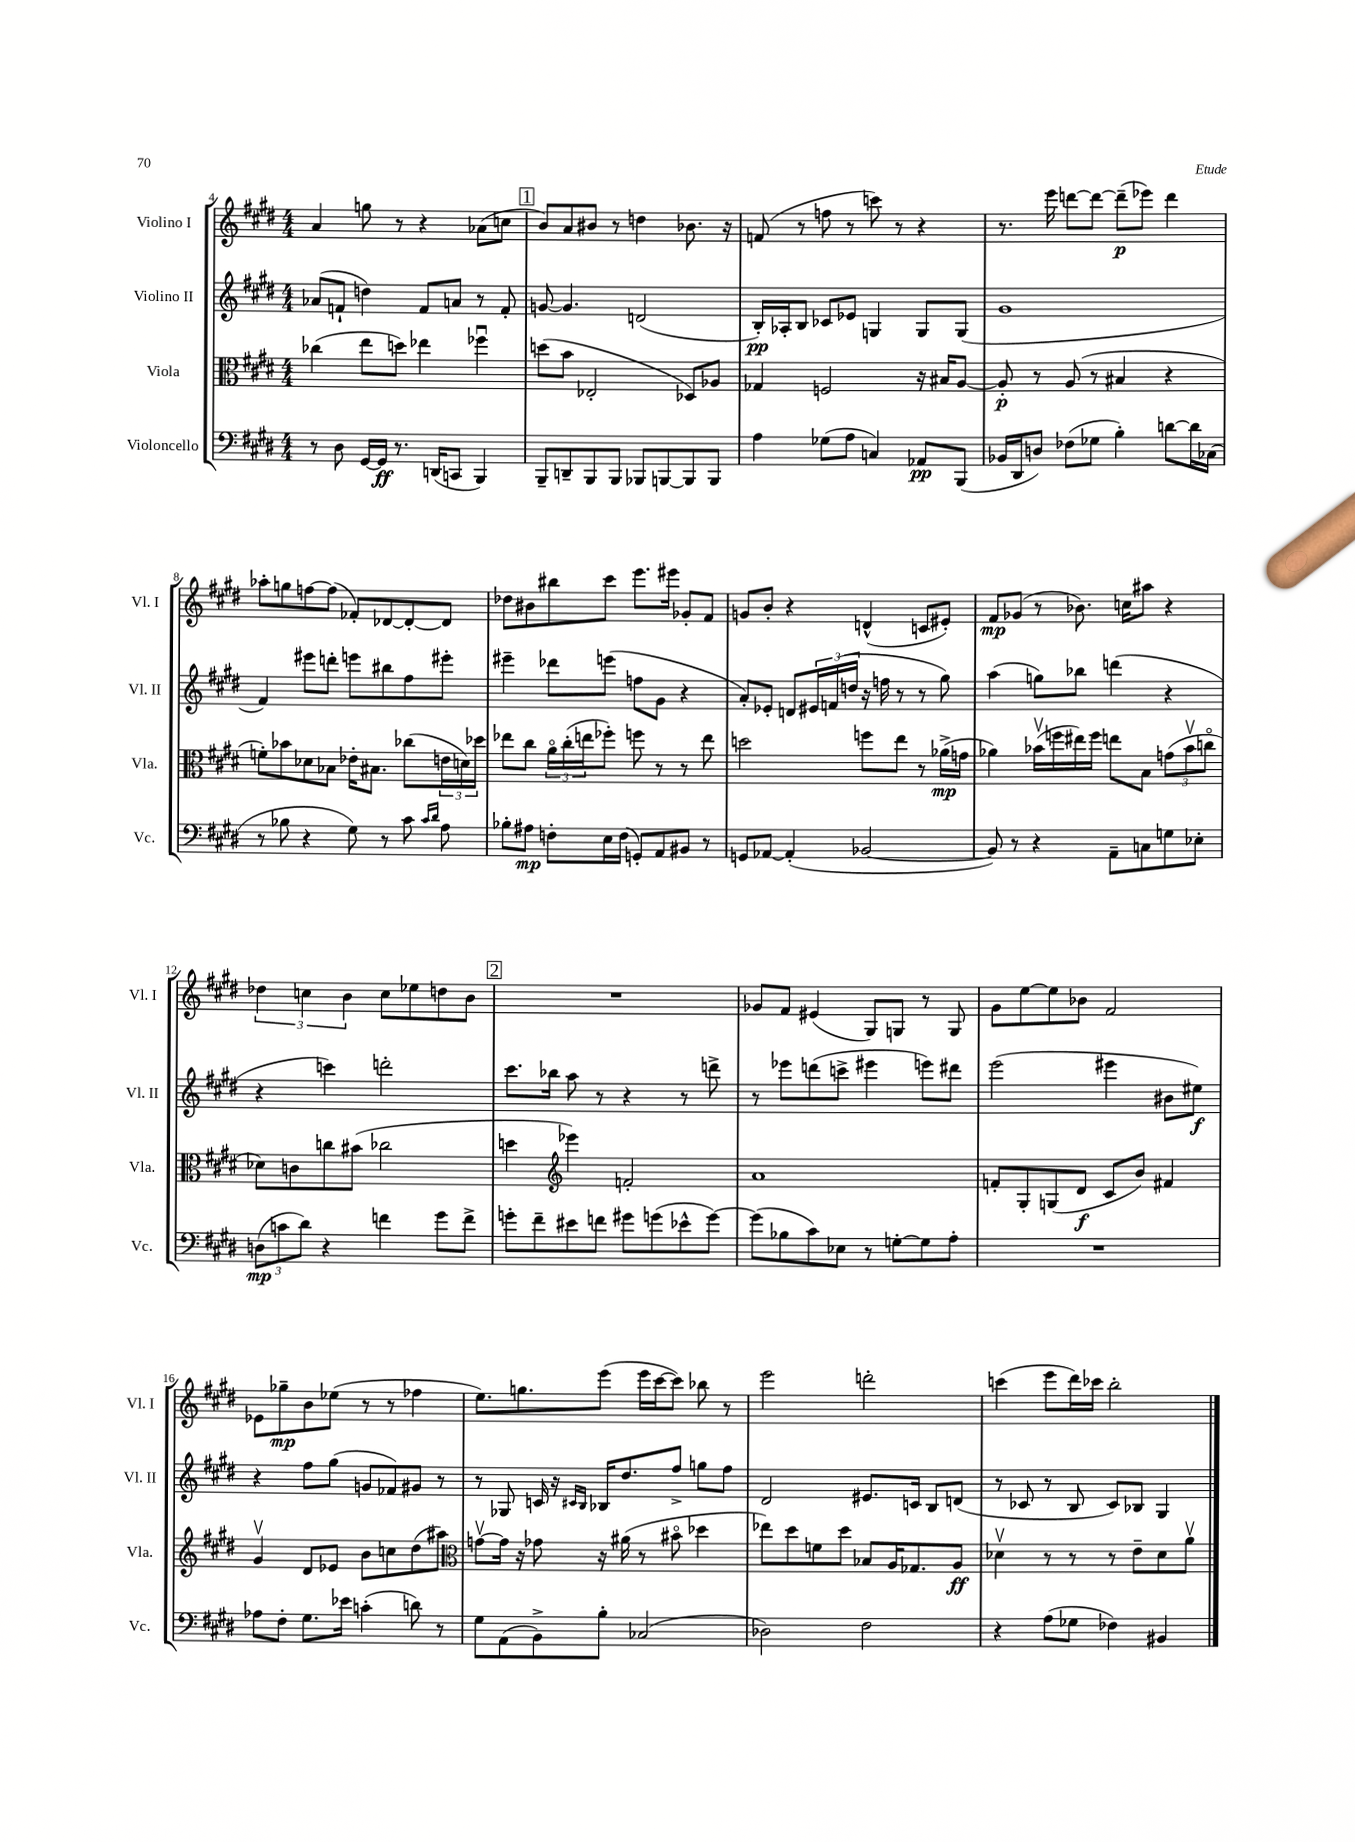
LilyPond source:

<<
\new StaffGroup <<
\new Staff = "s0" \with { instrumentName = "Violino I" shortInstrumentName = "Vl. I" } {
    \clef treble \key e \major \numericTimeSignature \time 4/4
    a'4 g''8 r8 r4 aes'8( c''8 |
    \mark \markup { \box "1" } b'8) a'8 bis'8 r8 d''4 bes'8. r16 |
    f'8( r8 f''8 r8 c'''8) r8 r4 |
    r8. e'''16 d'''8~ d'''8~ d'''8--\p( ees'''8) d'''4 |
    aes''8-. g''8 f''8~ f''8( fes'8-.) des'8~ des'8~-. des'8 |
    des''8 bis'8 bis''8 cis'''8 e'''8. eis'''16 ges'8-. fis'8 |
    g'8 b'8-. r4 d'4-^( c'8 eis'8-.) |
    fis'8\mp ges'8( r8 bes'8.) c''16 ais''8 r4 |
    \tuplet 3/2 { des''4 c''4 b'4 } c''8 ees''8 d''8 b'8 |
    \mark \markup { \box "2" } R1 |
    ges'8 fis'8 eis'4( gis8) g8 r8 g8 |
    gis'8 e''8~ e''8 bes'8 fis'2 |
    ees'8 ges''8--\mp b'8 ees''8( r8 r8 fes''4 |
    e''8.) g''8. e'''8( e'''16 cis'''16~ cis'''8) bes''8 r8 |
    e'''2 d'''2-. |
    c'''4( e'''8 dis'''16) ces'''16 b''2-. \bar "|." |
}
\new Staff = "s1" \with { instrumentName = "Violino II" shortInstrumentName = "Vl. II" } {
    \clef treble \key e \major \numericTimeSignature \time 4/4
    aes'8( f'8-! d''4) f'8 a'8 r8 f'8-. |
    \mark \markup { \box "1" } g'8~ g'4. d'2( |
    b16-.\pp) aes16-. b8 ces'8 ees'8 g4 g8 g8( |
    gis'1 |
    fis'4) eis'''8 d'''8-. e'''8 bis''8 fis''8 eis'''8-. |
    eis'''4-- des'''8 e'''8( f''8 gis'8 r4 |
    a'8-.) ees'8-. d'8 \tuplet 3/2 { eis'16 f'16( d''16 } r16 f''16 r8 r8 gis''8) |
    a''4( g''8) bes''8 d'''4( r4 |
    r4 c'''4) d'''2-. |
    \mark \markup { \box "2" } cis'''8. bes''16 a''8 r8 r4 r8 d'''8-> |
    r8 ees'''8 d'''8( c'''8-> eis'''4 e'''8) dis'''8 |
    e'''2( eis'''4 bis'8 eis''8\f) |
    r4 fis''8 gis''8( g'8 fes'8) gis'8 r8 |
    r8 ges8 c'16 r16 \grace { cis'16 b16 } bes16 dis''8. fis''8-> g''8 fis''8 |
    dis'2 eis'8. c'16 b8 d'8( |
    r8 ces'8 r8 b8 ces'8) bes8 gis4 \bar "|." |
}
\new Staff = "s2" \with { instrumentName = "Viola" shortInstrumentName = "Vla." } {
    \clef alto \key e \major \numericTimeSignature \time 4/4
    ces''4( e''8 d''8) ees''4 fes''4\downbow |
    \mark \markup { \box "1" } d''8( b'8 ees2-. des8) aes8 |
    ges4 f2 r16 bis16 a8~ |
    a8-.\p r8 a8( r8 bis4 r4 |
    f'8-.) bes'8 des'8 bes8 ees'16-. bis8. ces''8( \tuplet 3/2 { e'16 d'16) des''16 } |
    ees''8 cis''8 \tuplet 3/2 { a'16\flageolet cis''16-.( e''16 } fes''8-.) f''8 r8 r8 e''8 |
    d''2 f''8 e''8 r8 aes'16->\mp( g'16 |
    aes'4) bes'16\upbow( f''16 eis''16) f''16 e''8 b8 \tuplet 3/2 { g'8( bes'8\upbow c''8\flageolet } |
    des'8) c'8 c''8 bis'8( ces''2 |
    \mark \markup { \box "2" } d''4 \clef treble ees'''4) f'2-. |
    a'1 |
    f'8-. gis8-. g8( dis'8\f cis'8 b'8) fis'4 |
    gis'4\upbow dis'8 ees'8 b'8 c''8 dis''8( ais''8) |
    \clef alto g'8~\upbow g'16 r16 ges'8 r16 ais'16( r8 bis'8\flageolet des''4 |
    ees''8) dis''8 f'8 dis''8 bes8 a16 ges8. a8\ff |
    des'4\upbow r8 r8 r8 e'8-- des'8 a'8\upbow \bar "|." |
}
\new Staff = "s3" \with { instrumentName = "Violoncello" shortInstrumentName = "Vc." } {
    \clef bass \key e \major \numericTimeSignature \time 4/4
    r8 dis8 gis,16~ gis,16\ff r8. d,16( c,8 b,,4) |
    \mark \markup { \box "1" } b,,8-- d,8-- b,,8 b,,8 bes,,8 b,,8~ b,,8 b,,8 |
    a4 ges8( a8 c4) aes,8\pp b,,8( |
    bes,16 dis,16 d8) fes8( ges8 b4-.) d'8~ d'16 ces16( |
    r8 bes8 r4 gis8) r8 cis'8 \grace { cis'16 dis'16 } a8 |
    bes8-. ais8\mp f8-. e16 f16( g,8-.) a,8 bis,8 r8 |
    g,8 aes,8~ aes,4-.( bes,2~ |
    bes,8) r8 r4 a,8-- c8 g8 ees8-. |
    \tuplet 3/2 { d8\mp( c'8 dis'8) } r4 f'4 gis'8 f'8-> |
    \mark \markup { \box "2" } g'8-. fis'8-- eis'8 f'8 gis'8 g'8( ees'8-^ g'8~) |
    g'8( bes8 cis'8) ees8 r8 g8~-. g8 a8-. |
    R1 |
    aes8 fis8-. gis8. ees'16 c'4-.( d'8) r8 |
    gis8 a,8( b,8->) b8-. ces2( |
    des2) fis2 |
    r4 a8( ges8 fes4) bis,4 \bar "|." |
}
>>
>>
\layout { \context { \Score currentBarNumber = #4 } }
